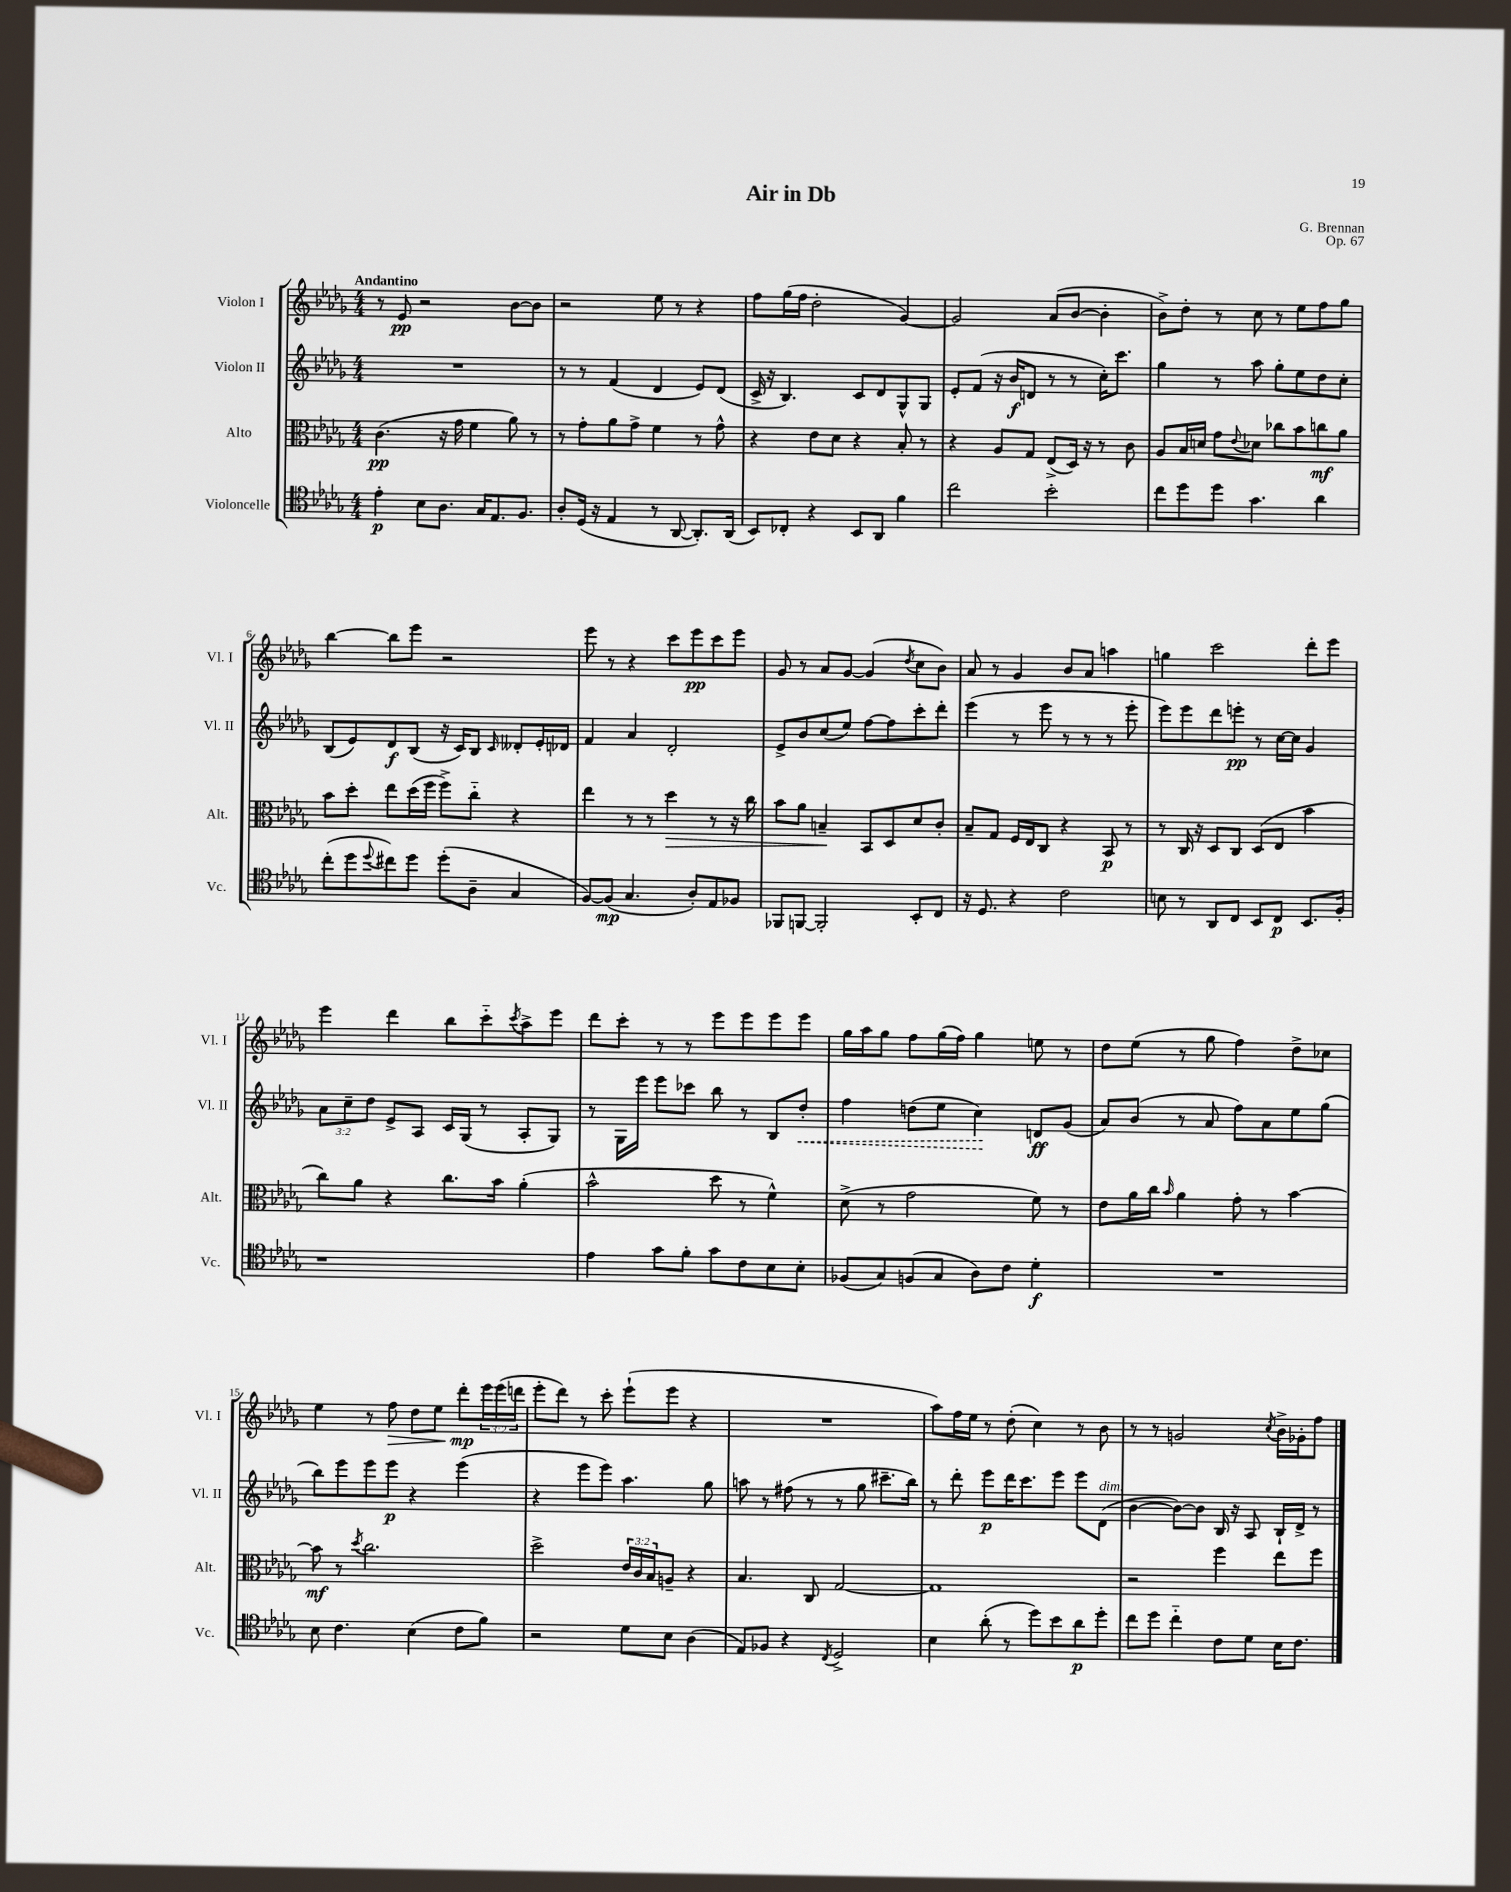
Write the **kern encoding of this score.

**kern	**dynam	**kern	**dynam	**kern	**dynam	**kern	**dynam
*part4	*part4	*part3	*part3	*part2	*part2	*part1	*part1
*staff4	*staff4	*staff3	*staff3	*staff2	*staff2	*staff1	*staff1
*I"Violoncelle	*	*I"Alto	*	*I"Violon II	*	*I"Violon I	*
*I'Vc.	*	*I'Alt.	*	*I'Vl. II	*	*I'Vl. I	*
*clefC4	*	*clefC3	*	*clefG2	*	*clefG2	*
*k[b-e-a-d-g-]	*	*k[b-e-a-d-g-]	*	*k[b-e-a-d-g-]	*	*k[b-e-a-d-g-]	*
*M4/4	*	*M4/4	*	*M4/4	*	*M4/4	*
=1	=1	=1	=1	=1	=1	=1	=1
!	!	!	!	!	!	!LO:TX:a:B:t=Andantino	!
4e-'\	p	(4.c\	pp	1r	.	8r	.
.	.	.	.	.	.	8e-/	pp
8B-\L	.	.	.	.	.	2r	.
8.A-\J	.	16r	.	.	.	.	.
.	.	16g-\	.	.	.	.	.
.	.	4f\	.	.	.	.	.
16G-/KL	.	.	.	.	.	.	.
8.E-/	.	.	.	.	.	.	.
.	.	8a-\)	.	.	.	[8b-\L	.
8.F/J	.	.	.	.	.	.	.
.	.	8r	.	.	.	8b-\J]	.
=2	=2	=2	=2	=2	=2	=2	=2
8A-'/L	.	8r	.	8r	.	2r	.
(16D-/Jk	.	8g-'\L	.	8r	.	.	.
16r	.	.	.	.	.	.	.
4E-/	.	8a-\	.	(4f/	.	.	.
.	.	8g-^\J	.	.	.	.	.
8r	.	4f\	.	4d-/	.	8ee-\	.
[8AA-/	.	.	.	.	.	8r	.
8.AA-'/L])	.	8r	.	8e-/L)	.	4r	.
.	.	8g-^^\	.	(8d-/J	.	.	.
(16AA-/Jk	.	.	.	.	.	.	.
=3	=3	=3	=3	=3	=3	=3	=3
8BB-/L)	.	4r	.	16c^/	.	8ff\L	.
.	.	.	.	16r	.	.	.
8C-X'/J	.	.	.	4.B-/)	.	(16gg-\L	.
.	.	.	.	.	.	16ff\JJ	.
4r	.	8e-\L	.	.	.	2dd-'\	.
.	.	8d-\J	.	.	.	.	.
8BB-/L	.	4r	.	8c/L	.	.	.
8AA-/J	.	.	.	8d-/	.	.	.
4f\	.	8B-'/	.	8G-^^/	.	[4g-/)	.
.	.	8r	.	8G-/J	.	.	.
=4	=4	=4	=4	=4	=4	=4	=4
2cc\	.	4r	.	8e-'/L	.	2g-/]	.
.	.	.	.	(8f/J	.	.	.
.	.	8A-/L	.	16r	.	.	.
.	.	.	.	16b-/KL	f	.	.
.	.	8G-/J	.	8dn/J	.	.	.
2b-'\	.	(8E-^/L	.	8r	.	(8a-/L	.
.	.	16D-/Jk)	.	8r	.	[8b-/J	.
.	.	16r	.	.	.	.	.
.	.	8r	.	16cc'\KL)	.	4b-'\]	.
.	.	.	.	8.ccc\J	.	.	.
.	.	8c\	.	.	.	.	.
=5	=5	=5	=5	=5	=5	=5	=5
8cc\L	.	8A-/L	.	4gg-\	.	8b-^\L)	.
8dd-\	.	16B-/L	.	.	.	8dd-'\J	.
.	.	16dn/JJ	.	.	.	.	.
8dd-\J	.	8g-\L	.	8r	.	8r	.
.	.	8qqe-/	.	.	.	.	.
4.g-\	.	8d-X\J	.	8aa-\	.	8cc\	.
.	.	8cc-X\L	.	8gg-'\L	.	8r	.
.	.	8b-\	.	8ee-\	.	8ee-\L	.
4a-\	.	8ccn\	mf	8dd-\	.	8ff\	.
.	.	8a-\J	.	8cc'\J	.	8gg-\J	.
!!LO:LB:g=z
=6	=6	=6	=6	=6	=6	=6	=6
(8cc'\L	.	8b-\L	.	(8B-/L	.	[4bb-\	.
8dd-\	.	8dd-'\J	.	8e-/)	.	.	.
8qqdd-/	.	.	.	.	.	.	.
8cc#X\)	.	8ee-\L	.	8d-/	f	8bb-\L]	.
8dd-\J	.	(16dd-\L	.	(8B-/J	.	8eee-\J	.
.	.	16ff\JJ	.	.	.	.	.
(8dd-'\L	.	8ff^\L)	.	16r	.	2r	.
.	.	.	.	16c/KL)	.	.	.
8A-~\J	.	8cc\J	.	8B-/J	.	.	.
.	.	.	.	16qqc/	.	.	.
4G-/	.	4r	.	8d--X'/L	.	.	.
.	.	.	.	16e-'/L	.	.	.
.	.	.	.	16d-X/JJ	.	.	.
=7	=7	=7	=7	=7	=7	=7	=7
[8F/L)	.	4ee-\	.	4f/	.	8eee-\	.
(8F/J]	mp	.	.	.	.	8r	.
4.G-/	.	8r	.	4a-/	.	4r	.
.	.	8r	.	.	.	.	.
!	!	!	!LO:HP:b	!	!	!	!
.	.	4dd-\	>	2d-'/	.	8ccc\L	.
8A-'/L)	.	.	.	.	.	8eee-\	pp
8E-/	.	8r	.	.	.	8ccc\	.
8F-X/J	.	16r	.	.	.	8eee-\J	.
.	.	16cc\	.	.	.	.	.
=8	=8	=8	=8	=8	=8	=8	=8
8FF-X/L	.	8b-\L	.	8e-^/L	.	8g-/	.
[8FFn/J	.	8a-\J	.	8b-/	.	8r	.
2FF'/]	.	4Bn~/	.	(8cc/	.	8a-/L	.
.	.	.	.	8ee-/J)	.	[8g-/J	.
.	.	8BB-/L	]	[8ff\L	.	(4g-/]	.
.	.	8D-/	.	8ff\]	.	.	.
.	.	.	.	.	.	8qdd-/	.
8BB-'/L	.	8d-/	.	8ccc'\	.	8cc\L	.
8C/J	.	8c'/J	.	8ddd-'\J	.	8b-\J)	.
=9	=9	=9	=9	=9	=9	=9	=9
16r	.	8B-~/L	.	(4eee-\	.	8a-/	.
8.D-/	.	.	.	.	.	.	.
.	.	8G-/J	.	.	.	8r	.
4r	.	16F/LL	.	8r	.	4g-/	.
.	.	16E-/J	.	.	.	.	.
.	.	8C/J	.	8eee-\	.	.	.
2c\	.	4r	.	8r	.	8b-/L	.
.	.	.	.	8r	.	8a-/J	.
.	.	8BB-/	p	8r	.	4aan\	.
.	.	8r	.	8eee-'\	.	.	.
=10	=10	=10	=10	=10	=10	=10	=10
8Bn\	.	8r	.	8eee-\L)	.	4ggn\	.
8r	.	16C/	.	8eee-\	.	.	.
.	.	16r	.	.	.	.	.
8AA-/L	.	8D-/L	.	8ddd-\	.	2ccc\	.
8C/J	.	8C/J	.	8eeen'\J	pp	.	.
8BB-/L	.	(8D-/L	.	8r	.	.	.
8C/J	p	8E-/J	.	[16cc\LL	.	.	.
.	.	.	.	16cc\JJ]	.	.	.
8.BB-/L	.	4b-\	.	4g-/	.	8ddd-'\L	.
.	.	.	.	.	.	8eee-\J	.
16F'/Jk	.	.	.	.	.	.	.
!!LO:LB:g=z
=11	=11	=11	=11	=11	=11	=11	=11
1r	.	8cc\L)	.	12a-\L	.	4eee-\	.
.	.	.	.	12cc~\	.	.	.
.	.	8a-\J	.	.	.	.	.
.	.	.	.	12dd-\J	.	.	.
.	.	4r	.	8e-^/L	.	4ddd-\	.
.	.	.	.	8A-/J	.	.	.
.	.	8.cc\L	.	16c/LL	.	8bb-\L	.
.	.	.	.	(16G-/JJ	.	.	.
.	.	.	.	8r	.	8ccc\	.
.	.	16b-\Jk	.	.	.	.	.
.	.	.	.	.	.	8qccc/	.
.	.	(4a-'\	.	8A-'/L	.	8aa-^\	.
.	.	.	.	8G-/J)	.	8eee-\J	.
=12	=12	=12	=12	=12	=12	=12	=12
4e-\	.	2b-^^\	.	8r	.	8ddd-\L	.
.	.	.	.	16G-\LL	.	8ccc'\J	.
.	.	.	.	16eee-\JJ	.	.	.
8g-\L	.	.	.	8eee-\L	.	8r	.
8f'\J	.	.	.	8ccc-X\J	.	8r	.
8g-\L	.	8dd-\	.	8bb-\	.	8eee-\L	.
8c\	.	8r	.	8r	.	8eee-\	.
8B-\	.	4f^^\)	.	8B-/L	.	8eee-\	.
!	!	!	!	!	!LO:HP:b	!	!
8B-'\J	.	.	.	8dd-'/J	<	8eee-\J	.
=13	=13	=13	=13	=13	=13	=13	=13
(8F-X/L	.	(8d-^\	.	4ff\	.	16gg-\LL	.
.	.	.	.	.	.	16aa-\J	.
8G-/)	.	8r	.	.	.	8gg-\J	.
(8Fn/	.	2g-\	.	(8ddn\L	.	8ff\L	.
8G-/J	.	.	.	8ee-\J	.	(16gg-\L	.
.	.	.	.	.	.	16ff\JJ)	.
8A-\L)	.	.	.	4cc\)	.	4gg-\	.
8c\J	.	.	.	.	.	.	.
4d-'\	f	8f\)	.	8dn/L	[ ff	8een\	.
.	.	8r	.	(8g-/J	.	8r	.
=14	=14	=14	=14	=14	=14	=14	=14
1r	.	8e-\L	.	8a-/L)	.	8dd-\L	.
.	.	16a-\L	.	(8b-/J	.	(8ee-\J	.
.	.	16cc\JJ	.	.	.	.	.
.	.	16qqb-/	.	.	.	.	.
.	.	4a-\	.	8r	.	8r	.
.	.	.	.	8a-/	.	8gg-\	.
.	.	8g-'\	.	8ff\L)	.	4ff\)	.
.	.	8r	.	8a-\	.	.	.
.	.	[4b-\	.	8ee-\	.	8dd-^\L	.
.	.	.	.	(8gg-\J	.	8cc-X\J	.
!!LO:LB:g=z
=15	=15	=15	=15	=15	=15	=15	=15
8B-\	.	8b-\]	mf	8bb-\L)	.	4ee-\	.
4.c\	.	8r	.	8eee-\	.	.	.
.	.	8qdd-/	.	.	.	.	.
.	.	2.cc\	.	8eee-\	.	8r	.
!	!	!	!	!	!	!	!LO:HP:b
.	.	.	.	8eee-\J	p	8ff\	>
(4B-\	.	.	.	4r	.	8dd-\L	.
.	.	.	.	.	.	8ee-\J	.
8c\L	.	.	.	(4eee-\	.	8ddd-'\L	mp
8f\J)	.	.	.	.	.	24eee-\L	]
.	.	.	.	.	.	(24eee-\	.
.	.	.	.	.	.	24dddn\JJ	.
=16	=16	=16	=16	=16	=16	=16	=16
2r	.	2dd-^\	.	4r	.	8eee-'\L	.
.	.	.	.	.	.	8ddd-\J)	.
.	.	.	.	8eee-\L	.	8r	.
.	.	.	.	8eee-\J)	.	8ccc'\	.
8d-\L	.	24e-/LL	.	4.aa-\	.	(8eee-`\L	.
.	.	24c/	.	.	.	.	.
.	.	24B-/J	.	.	.	.	.
8B-\J	.	8An~/J	.	.	.	8eee-\J	.
(4A-\	.	4r	.	.	.	4r	.
.	.	.	.	8gg-\	.	.	.
=17	=17	=17	=17	=17	=17	=17	=17
8E-/L)	.	4.B-/	.	8aan\	.	1r	.
8F-X/J	.	.	.	8r	.	.	.
4r	.	.	.	(8ff#X\	.	.	.
.	.	8C/	.	8r	.	.	.
8qC/	.	.	.	.	.	.	.
2D-^/	.	[2G-/	.	8r	.	.	.
.	.	.	.	8gg-\	.	.	.
.	.	.	.	8.ccc#X~\L	.	.	.
.	.	.	.	16bb-\Jk)	.	.	.
=18	=18	=18	=18	=18	=18	=18	=18
4B-\	.	1G-]	.	8r	.	8aa-\L)	.
.	.	.	.	8ddd-'\	.	16ff\L	.
.	.	.	.	.	.	16ee-\JJ	.
(8a-'\	.	.	.	8eee-\L	p	8r	.
8r	.	.	.	16ddd-\K	.	(8dd-'\	.
.	.	.	.	8.ccc\	.	.	.
8dd-\L)	.	.	.	.	.	4cc\)	.
8b-\	.	.	.	8eee-\J	.	.	.
8a-\	p	.	.	8eee-\L	.	8r	.
!	!	!	!	!LO:TX:a:i:t=dim.	!	!	!
8dd-'\J	.	.	.	(8d-\J	.	8b-\	.
=19	=19	=19	=19	=19	=19	=19	=19
8cc\L	.	2r	.	[4b-\	.	8r	.
8dd-\J	.	.	.	.	.	8r	.
4cc\	.	.	.	8b-\L_)	.	2gn/	.
.	.	.	.	8b-\J]	.	.	.
8c\L	.	4ff\	.	16B-/	.	.	.
.	.	.	.	16r	.	.	.
8d-\J	.	.	.	8A-/	.	.	.
.	.	.	.	.	.	8qcc/	.
16B-\KL	.	8ee-\L	.	16B-`/LL	.	16b-^\LL	.
8.c\J	.	.	.	16d-^/JJ	.	16g-X'\J	.
.	.	8ff\J	.	8r	.	8ff\J	.
==	==	==	==	==	==	==	==
*-	*-	*-	*-	*-	*-	*-	*-
